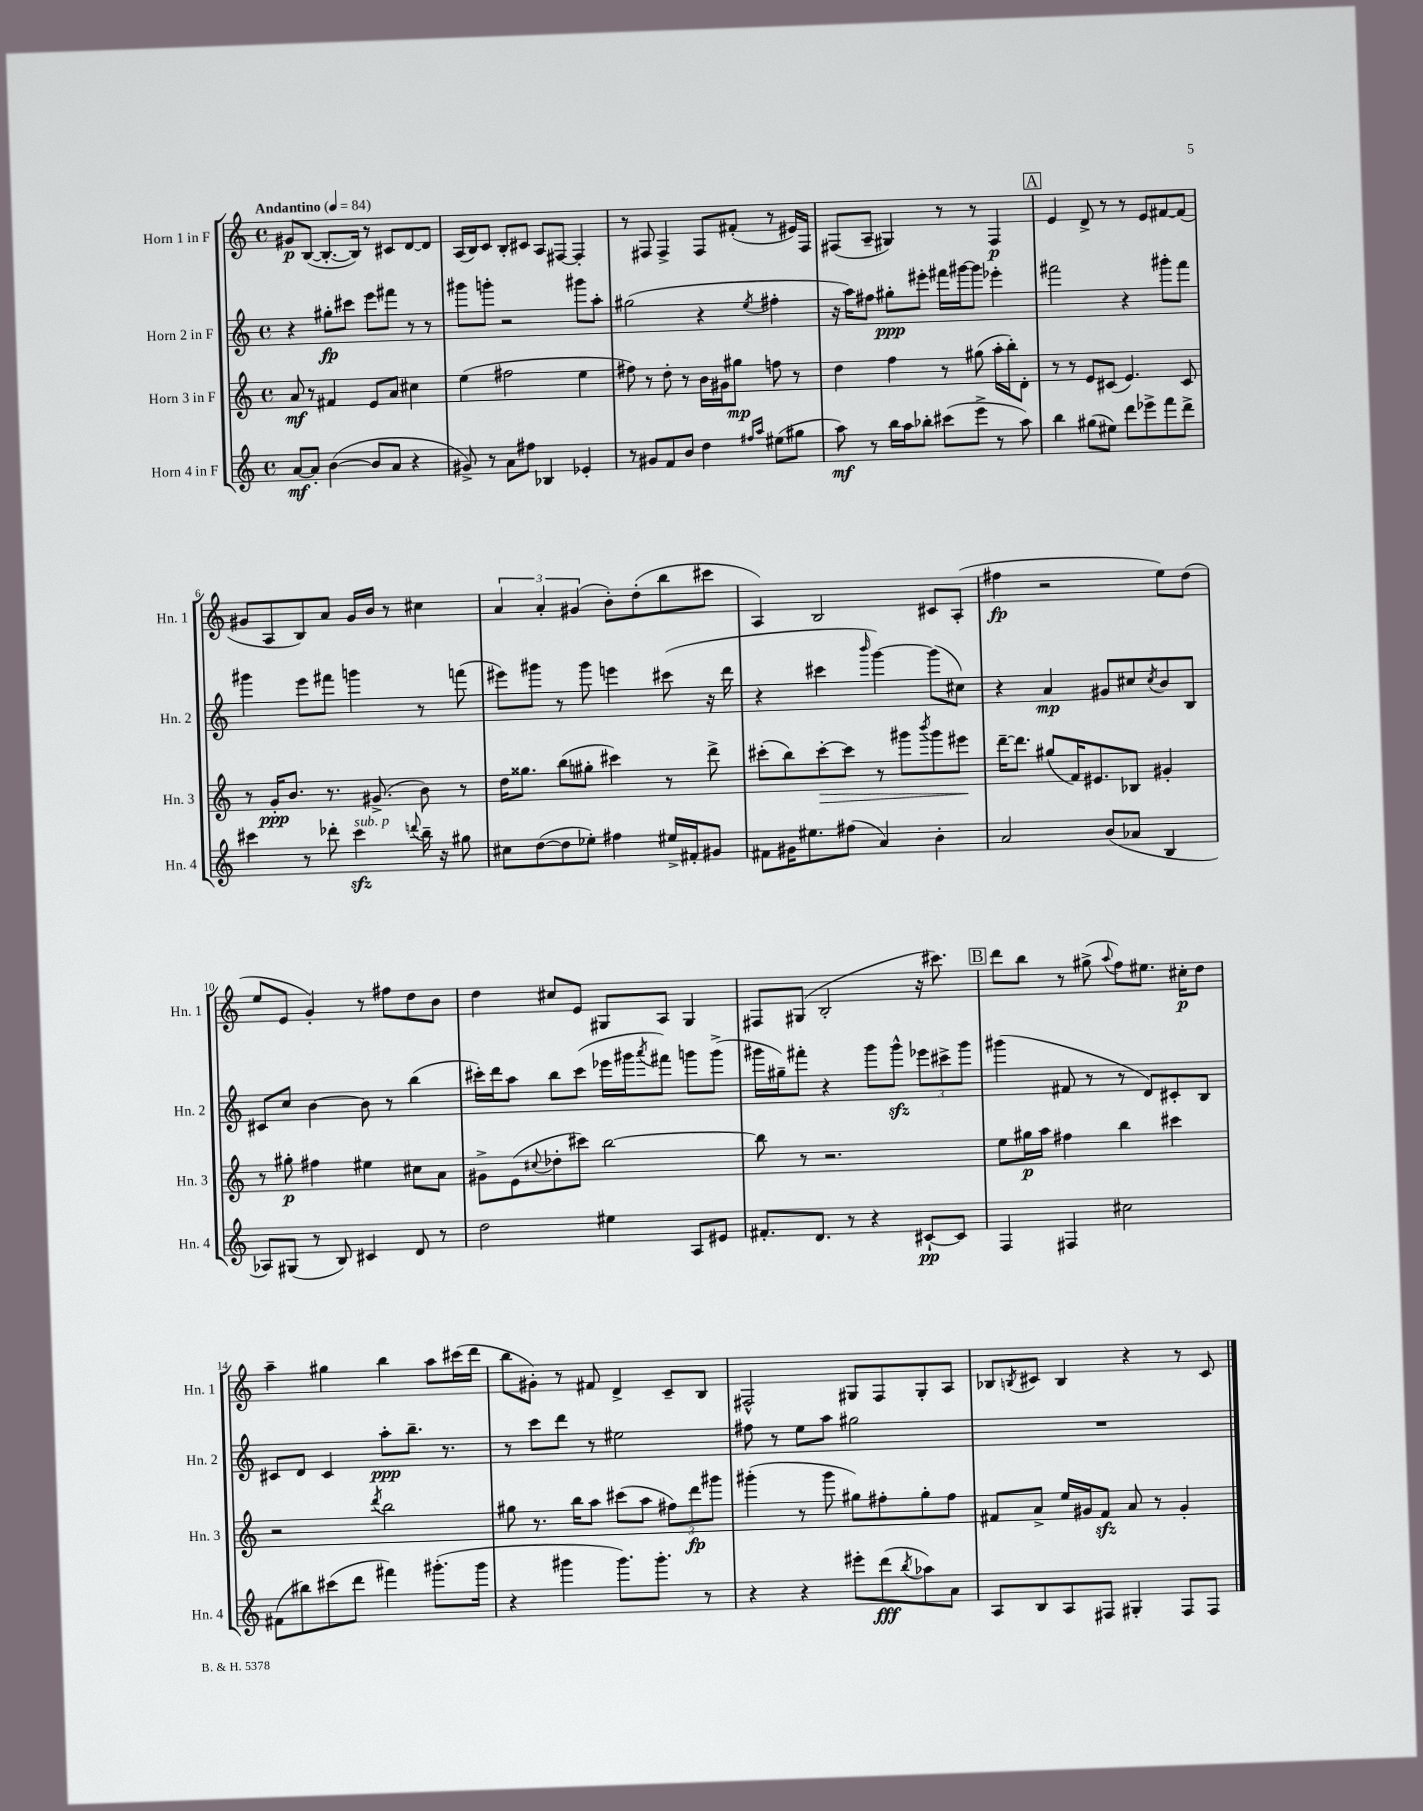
<<
\new StaffGroup <<
\new Staff = "s0" \with { instrumentName = "Horn 1 in F" shortInstrumentName = "Hn. 1" } {
    \clef treble \key c \major \defaultTimeSignature \time 4/4 \tempo "Andantino" 4 = 84
    gis'8\p b8~( b8.~-. b16) r8 cis'8 d'8~ d'8 |
    a16( b16) c'8 b8-. cis'8 a8 fis8~ fis4-. |
    r8 fis8 fis4-> fis8 fis'8-.( r8 eis'16) fis16 |
    fis8( a8-- gis4) r8 r8 fis4\p |
    \mark \markup { \box "A" } e'4 d'8-> r8 r8 e'8 fis'8~ fis'8( |
    gis'8 a8 b8) a'8 gis'16 b'16 r8 cis''4 |
    \tuplet 3/2 { a'4 a'4-. gis'4( } b'8-.) d''8-.( b''8 cis'''8 |
    a4) b2 cis'8 a8-.( |
    fis''4\fp r2 e''8) d''8( |
    e''8 e'8 g'4-.) r8 fis''8 d''8 b'8 |
    d''4 cis''8 e'8 gis8 a8 gis4 |
    fis8 gis8( b2-. r16 cis'''8.) |
    \mark \markup { \box "B" } d'''8 b''8 r8 gis''8->( \appoggiatura { a''8 } f''8) eis''8. cis''16-.\p d''8 |
    a''4-- gis''4 b''4 a''8 cis'''16( d'''16 |
    b''8 gis'8-.) r8 fis'8 d'4-> c'8-- b8 |
    fis2-^ gis8 fis8 gis8-. a8 |
    bes8 \acciaccatura { b8 } cis'8 b4 r4 r8 cis'8 \bar "|." |
}
\new Staff = "s1" \with { instrumentName = "Horn 2 in F" shortInstrumentName = "Hn. 2" } {
    \clef treble \key c \major \defaultTimeSignature \time 4/4
    r4 gis''8-.\fp cis'''8 e'''8 fis'''8 r8 r8 |
    gis'''8 g'''8-. r2 gis'''8 a''8-. |
    gis''2( r4 \acciaccatura { e''8 } fis''4-. |
    r16 a''16) fis''8 gis''8-.\ppp eis'''8-. fis'''16 gis'''16~ gis'''8 ees'''4-. |
    \mark \markup { \box "A" } fis'''2 r4 gis'''8-. fis'''8 |
    gis'''4 e'''8 fis'''8 g'''4 r8 f'''8( |
    eis'''8) gis'''8 r8 gis'''8 e'''4 cis'''8( r16 d'''16 |
    r4 cis'''4 \grace { b'''16 } g'''4~) g'''8( cis''8) |
    r4 a'4\mp gis'8 cis''8 \acciaccatura { cis''8 } b'8 b8 |
    cis'8 c''8 b'4~ b'8 r8 b''4( |
    cis'''16-.) d'''16 a''8 b''8 cis'''8( ees'''16 gis'''16 \acciaccatura { a'''8 } fis'''8) g'''8 g'''8->( |
    gis'''16 gis''16--) fis'''8-. r4 gis'''8 gis'''8-^\sfz \tuplet 3/2 { ees'''8 cis'''8-> gis'''8 } |
    \mark \markup { \box "B" } gis'''4( fis'8 r8 r8 d'8) cis'8-. b8 |
    cis'8 d'8 cis'4 a''8-.\ppp b''8.-- r8. |
    r8 c'''8 d'''8 r8 eis''2 |
    fis''8 r8 e''8 a''8 gis''2 |
    R1 \bar "|." |
}
\new Staff = "s2" \with { instrumentName = "Horn 3 in F" shortInstrumentName = "Hn. 3" } {
    \clef treble \key c \major \defaultTimeSignature \time 4/4
    a'8\mf r8 fis'4 e'8 a'8 cis''4 |
    e''4( fis''2 e''4 |
    fis''8) r8 d''8-. r8 b'16 gis'16 gis''8\mp f''8 r8 |
    d''4 f''4 r8 gis''8( a''16-. b''16-.) d'8-. |
    \mark \markup { \box "A" } r8 r8 e'8 cis'8( e'4.) cis'8 |
    r8 g'16-.\ppp b'8. r8. gis'8.->( b'8) r8 |
    d''16 gisis''8. b''8( gis''8-. cis'''4) r8 d'''8-> |
    cis'''8-.( b''8) cis'''8~-.\> cis'''8 r8 gis'''8 \acciaccatura { b'''8 } gis'''8 eis'''8\! |
    d'''16~-- d'''8. gis''8( f'16) eis'8. bes8 gis'4-. |
    r8 gis''8-.\p fis''4 eis''4 cis''8 a'8 |
    gis'8-> e'8( \appoggiatura { cis''8 } des''8-. cis'''8) b''2~ |
    b''8 r8 r2. |
    \mark \markup { \box "B" } e''8 gis''16\p a''16 fis''4 b''4 cis'''4 |
    r2 \acciaccatura { d'''8 } b''2 |
    gis''8 r8. b''16 a''8 cis'''8( a''8 \tuplet 3/2 { fis''8) d'''8\fp gis'''8 } |
    gis'''4-.( r8 gis'''8 gis''8) fis''8-. gis''8-. fis''8 |
    fis'8 a'8-> e''16 gis'16 fis'8\sfz a'8 r8 gis'4-. \bar "|." |
}
\new Staff = "s3" \with { instrumentName = "Horn 4 in F" shortInstrumentName = "Hn. 4" } {
    \clef treble \key c \major \defaultTimeSignature \time 4/4
    a'8~\mf a'8-. b'4~( b'8 a'8 r4 |
    gis'8->) r8 a'8 fis''8 bes4 ees'4-. |
    r8 gis'8 f'8 b'8 d''4 \grace { fis''16 a''16 } eis''8( gis''8 |
    a''8\mf) r8 b''16 a''16 bes''8-. cis'''8( e'''8-> r8 a''8) |
    \mark \markup { \box "A" } b''4 gis''8( eis''8) d'''8 ees'''8-> f'''8 d'''8-> |
    cis'''4 r8 des'''8-. cis'''4\sfz^\markup { \italic "sub. p" } \appoggiatura { d'''8 } b''16-- r16 gis''8 |
    cis''8 d''8~( d''8 ees''8-.) fis''4 eis''16-> fis'16-. gis'8 |
    fis'8 gis'16 eis''8. fis''8( a'4) b'4-. |
    a'2 b'8( aes'8 b4 |
    aes8) gis8( r8 b8) cis'4 d'8 r8 |
    d''2 eis''4 a8 eis'8 |
    fis'8.-. d'8. r8 r4 cis'8~-!\pp cis'8 |
    \mark \markup { \box "B" } f4 fis4 cis''2 |
    fis'8( bis''8) cis'''8( d'''8 fis'''4) gis'''8.-.( gis'''16 |
    r4 gis'''4 gis'''8.) gis'''8.-. r8 |
    r4 r4 eis'''8-. d'''8\fff( \acciaccatura { b''8 } aes''8) a'8 |
    a8 b8 a8 fis8 gis4-. fis8 fis8 \bar "|." |
}
>>
>>
